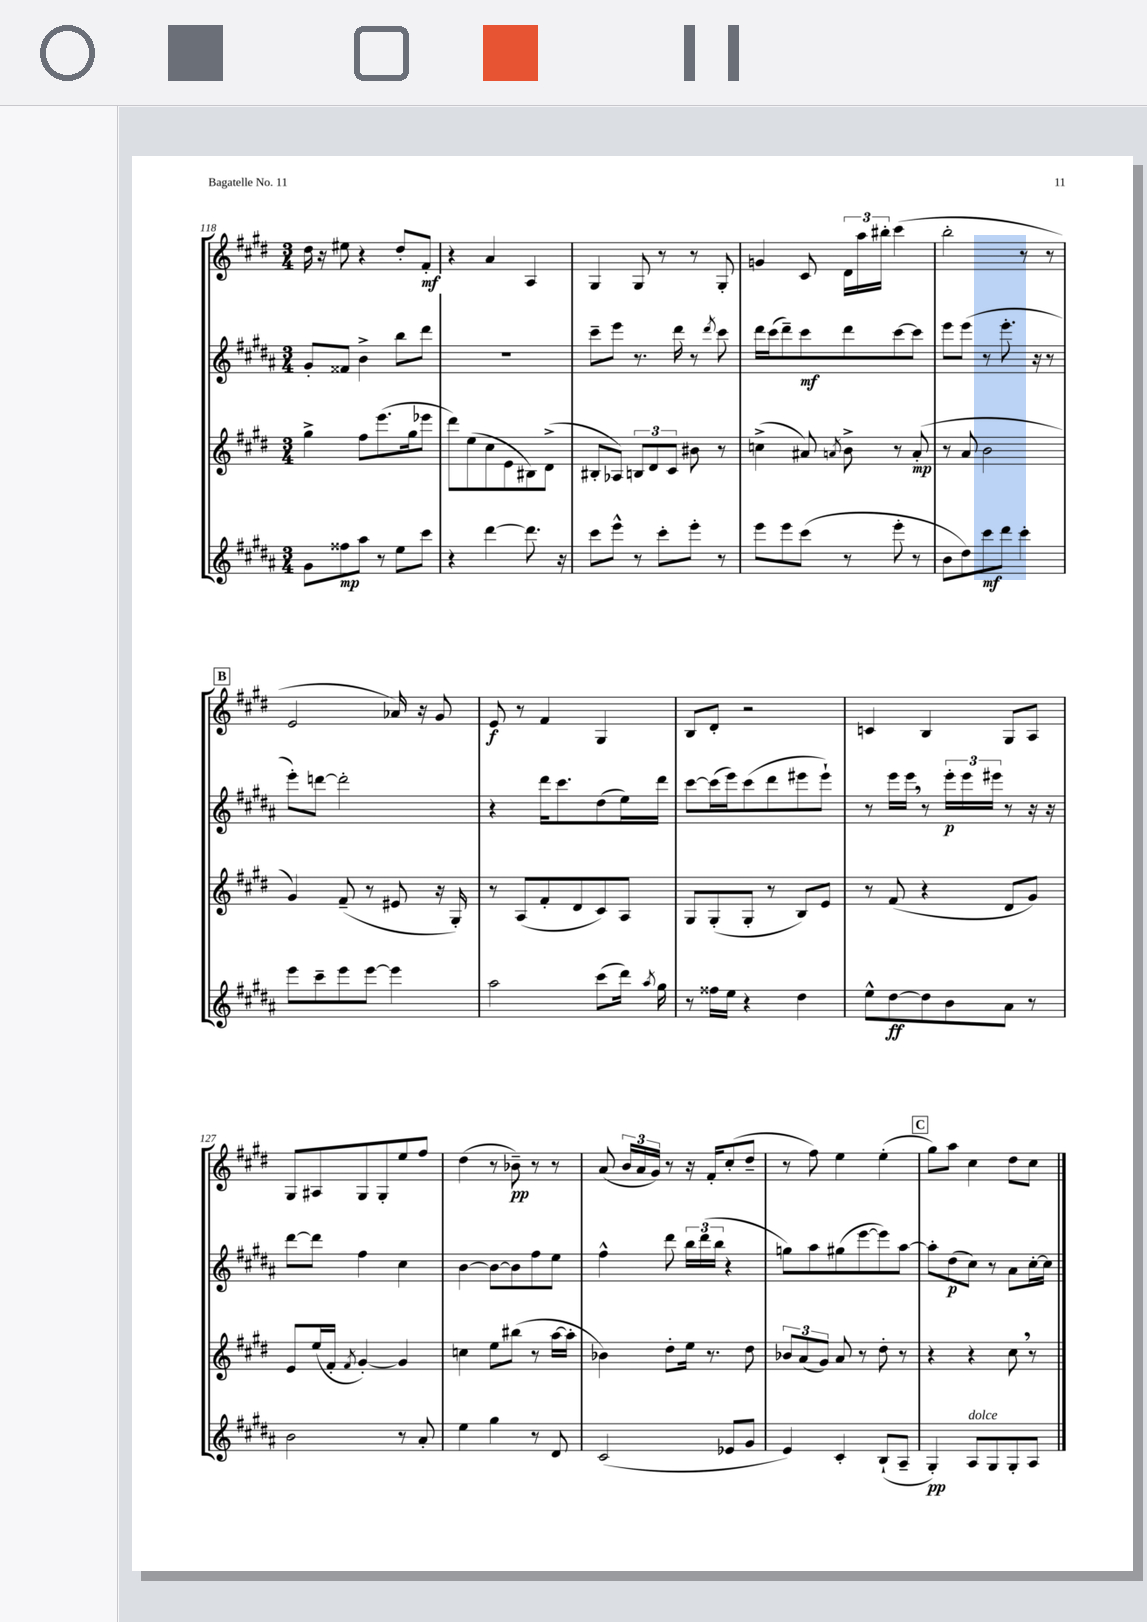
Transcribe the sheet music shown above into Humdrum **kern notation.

**kern	**dynam	**kern	**dynam	**kern	**dynam	**kern	**dynam
*part4	*part4	*part3	*part3	*part2	*part2	*part1	*part1
*staff4	*staff4	*staff3	*staff3	*staff2	*staff2	*staff1	*staff1
*clefG2	*	*clefG2	*	*clefG2	*	*clefG2	*
*k[f#c#g#d#a#]	*	*k[f#c#g#d#]	*	*k[f#c#g#d#a#]	*	*k[f#c#g#d#]	*
*M3/4	*	*M3/4	*	*M3/4	*	*M3/4	*
=118	=118	=118	=118	=118	=118	=118	=118
8g#\L	.	4gg#^\	.	8g#'/L	.	16dd#\	.
.	.	.	.	.	.	16r	.
8ff##X\	mp	.	.	8f##X/J	.	8ee#X\	.
8aa#\J	.	8ff#\L	.	4b^\	.	4r	.
8r	.	(8.eee\	.	.	.	.	.
8ee\L	.	.	.	8bb\L	.	8dd#'/L	.
.	.	16gg#\k	.	.	.	.	.
8ccc#\J	.	8eee-X\J	.	8ddd#\J	.	8f#'/J	mf
=119	=119	=119	=119	=119	=119	=119	=119
4r	.	8ddd#\L)	.	2.r	.	4r	.
.	.	(8ee\	.	.	.	.	.
[4ddd#\	.	8cc#\	.	.	.	4a/	.
.	.	8e\	.	.	.	.	.
8.ddd#\]	.	8B#X\)	.	.	.	4A/	.
.	.	(8d#^\J	.	.	.	.	.
16r	.	.	.	.	.	.	.
=120	=120	=120	=120	=120	=120	=120	=120
8ccc#\L	.	8B#X'/L	.	8ccc#~\L	.	4G#/	.
8eee^^\J	.	8A-X/J)	.	8eee\J	.	.	.
8r	.	12Bn/L	.	8.r	.	8G#/	.
.	.	12d#/	.	.	.	.	.
8ccc#'\L	.	.	.	.	.	8r	.
.	.	12c#/J	.	.	.	.	.
.	.	.	.	16ddd#\	.	.	.
8eee'\J	.	8b#X\	.	8r	.	8r	.
.	.	.	.	8qddd#/	.	.	.
8r	.	8r	.	8ccc#\	.	8G#'/	.
=121	=121	=121	=121	=121	=121	=121	=121
8eee\L	.	(4ccn^\	.	16ddd#\LL	.	4gn/	.
.	.	.	.	(16ccc#\J	.	.	.
8eee\	.	.	.	8ddd#~\)	.	.	.
(8ccc#\J	.	8a#X/)	.	8ccc#\	mf	8c#/	.
.	.	8qan/	.	.	.	.	.
8r	.	8b^\	.	8ddd#\	.	24d#\LL	.
.	.	.	.	.	.	24aa\	.
.	.	.	.	.	.	24bb#X'\JJ	.
8eee'\	.	8r	.	[8ccc#\	.	(4ccc#\	.
8r	.	(8a'/	mp	8ccc#\J]	.	.	.
=122	=122	=122	=122	=122	=122	=122	=122
8b\L	.	8r	.	8eee\L	.	2bb'\	.
8dd#\)	.	8a/	.	(8eee\J	.	.	.
8ccc#\	mf	2b\	.	8r	.	.	.
8ddd#\J	.	.	.	8.eee'\	.	.	.
4ccc#'\	.	.	.	.	.	8r	.
.	.	.	.	16r	.	.	.
.	.	.	.	8r	.	8r	.
!!LO:LB:g=z
!!LO:REH:place=s1:t=B
=123	=123	=123	=123	=123	=123	=123	=123
8eee\L	.	4g#/)	.	8eee'\L)	.	2e/	.
8ccc#~\	.	.	.	[8dddn\J	.	.	.
8eee\	.	(8f#~/	.	2ddd'\]	.	.	.
[8eee\J	.	8r	.	.	.	.	.
4eee\]	.	8e#X/	.	.	.	16a-X/)	.
.	.	.	.	.	.	16r	.
.	.	16r	.	.	.	8g#/	.
.	.	16G#'/)	.	.	.	.	.
=124	=124	=124	=124	=124	=124	=124	=124
2aa#\	.	8r	.	4r	.	8e/	f
.	.	(8A/L	.	.	.	8r	.
.	.	8f#'/	.	16ddd#\KL	.	4f#/	.
.	.	.	.	8.ccc#\	.	.	.
.	.	8d#/	.	.	.	.	.
(8ccc#\L	.	8c#/)	.	(8dd#\	.	4G#/	.
16ddd#\Jk)	.	8A/J	.	16ee\L)	.	.	.
8qaa#/	.	.	.	.	.	.	.
16gg#\	.	.	.	16ddd#\JJ	.	.	.
=125	=125	=125	=125	=125	=125	=125	=125
8r	.	8G#/L	.	[8ccc#\L	.	8B/L	.
16ff##X\LL	.	(8G#'/	.	(16ccc#\L]	.	8d#'/J	.
16ee\JJ	.	.	.	16eee\J)	.	.	.
4r	.	8G#'/J	.	(8ccc#\	.	2r	.
.	.	8r	.	8ddd#\	.	.	.
4dd#\	.	8B/L)	.	8eee#X\	.	.	.
.	.	8e/J	.	8eee#`\J)	.	.	.
=126	=126	=126	=126	=126	=126	=126	=126
8ee^^\L	.	8r	.	8r	.	4cn/	.
[8dd#\	ff	(8f#/	.	16eee\LL	.	.	.
.	.	.	.	16eee,\JJ	.	.	.
8dd#\]	.	4r	.	8r	.	4B/	.
8b\	.	.	.	24eee'\LL	p	.	.
.	.	.	.	24eee\	.	.	.
.	.	.	.	24eee#X\JJ	.	.	.
8a#\J	.	8d#/L	.	8r	.	8G#/L	.
8r	.	8g#/J)	.	16r	.	8A/J	.
.	.	.	.	16r	.	.	.
!!LO:LB:g=z
=127	=127	=127	=127	=127	=127	=127	=127
2b\	.	8e/L	.	[8ddd#\L	.	8G#/L	.
.	.	(16ee/L	.	8ddd#\J]	.	8A#X/	.
.	.	16f#'/JJ	.	.	.	.	.
.	.	8qf#/	.	.	.	.	.
.	.	[4g#'/)	.	4ff#\	.	8G#/	.
.	.	.	.	.	.	8G#'/	.
8r	.	4g#/]	.	4cc#\	.	8ee/	.
8a#'/	.	.	.	.	.	8ff#/J	.
=128	=128	=128	=128	=128	=128	=128	=128
4ee\	.	4ccn\	.	[4b\	.	(4dd#\	.
4gg#\	.	8ee\L	.	8b\L_	.	8r	.
.	.	(8bb#X\J	.	8b\]	.	8b-X~\)	pp
8r	.	8r	.	8ff#\	.	8r	.
8d#/	.	[16aa\LL	.	8ee\J	.	8r	.
.	.	16aa'\JJ]	.	.	.	.	.
=129	=129	=129	=129	=129	=129	=129	=129
(2c#/	.	4b-X\)	.	4ff#^^\	.	(8a/	.
.	.	.	.	.	.	24b/LL	.
.	.	.	.	.	.	24a/	.
.	.	.	.	.	.	24g#/JJ)	.
.	.	8dd#'\L	.	8ddd#\	.	8r	.
.	.	16ee\Jk	.	24bb\LL	.	16r	.
.	.	.	.	(24ddd#\	.	.	.
.	.	8.r	.	.	.	16f#'/KL	.
.	.	.	.	24bb\JJ	.	.	.
8e-X/L	.	.	.	4r	.	(8cc#'/	.
8g#/J	.	8dd#\	.	.	.	8dd#~/J	.
=130	=130	=130	=130	=130	=130	=130	=130
4e/)	.	12b-X/L	.	8ggn\L)	.	8r	.
.	.	(12a/	.	.	.	.	.
.	.	.	.	8aa#\	.	8ff#\)	.
.	.	12g#/J)	.	.	.	.	.
4c#'/	.	8a/	.	(8gg#X\	.	4ee\	.
.	.	8r	.	[8eee\	.	.	.
(8B`/L	.	8dd#'\	.	8eee\])	.	(4ee'\	.
8A#~/J	.	8r	.	[8aa#\J	.	.	.
!!LO:REH:place=s1:t=C
=131	=131	=131	=131	=131	=131	=131	=131
4G#'/)	pp	4r	.	8aa#'\L]	.	8gg#\L)	.
.	.	.	.	(8dd#\	p	8aa\J	.
!LO:TX:a:i:t=dolce	!	!	!	!	!	!	!
8A#/L	.	4r	.	8cc#\J)	.	4cc#\	.
8G#/	.	.	.	8r	.	.	.
8G#'/	.	8cc#,\	.	8a#\L	.	8dd#\L	.
8A#/J	.	8r	.	[16cc#'\L	.	8cc#\J	.
.	.	.	.	16cc#\JJ]	.	.	.
==	==	==	==	==	==	==	==
*-	*-	*-	*-	*-	*-	*-	*-
